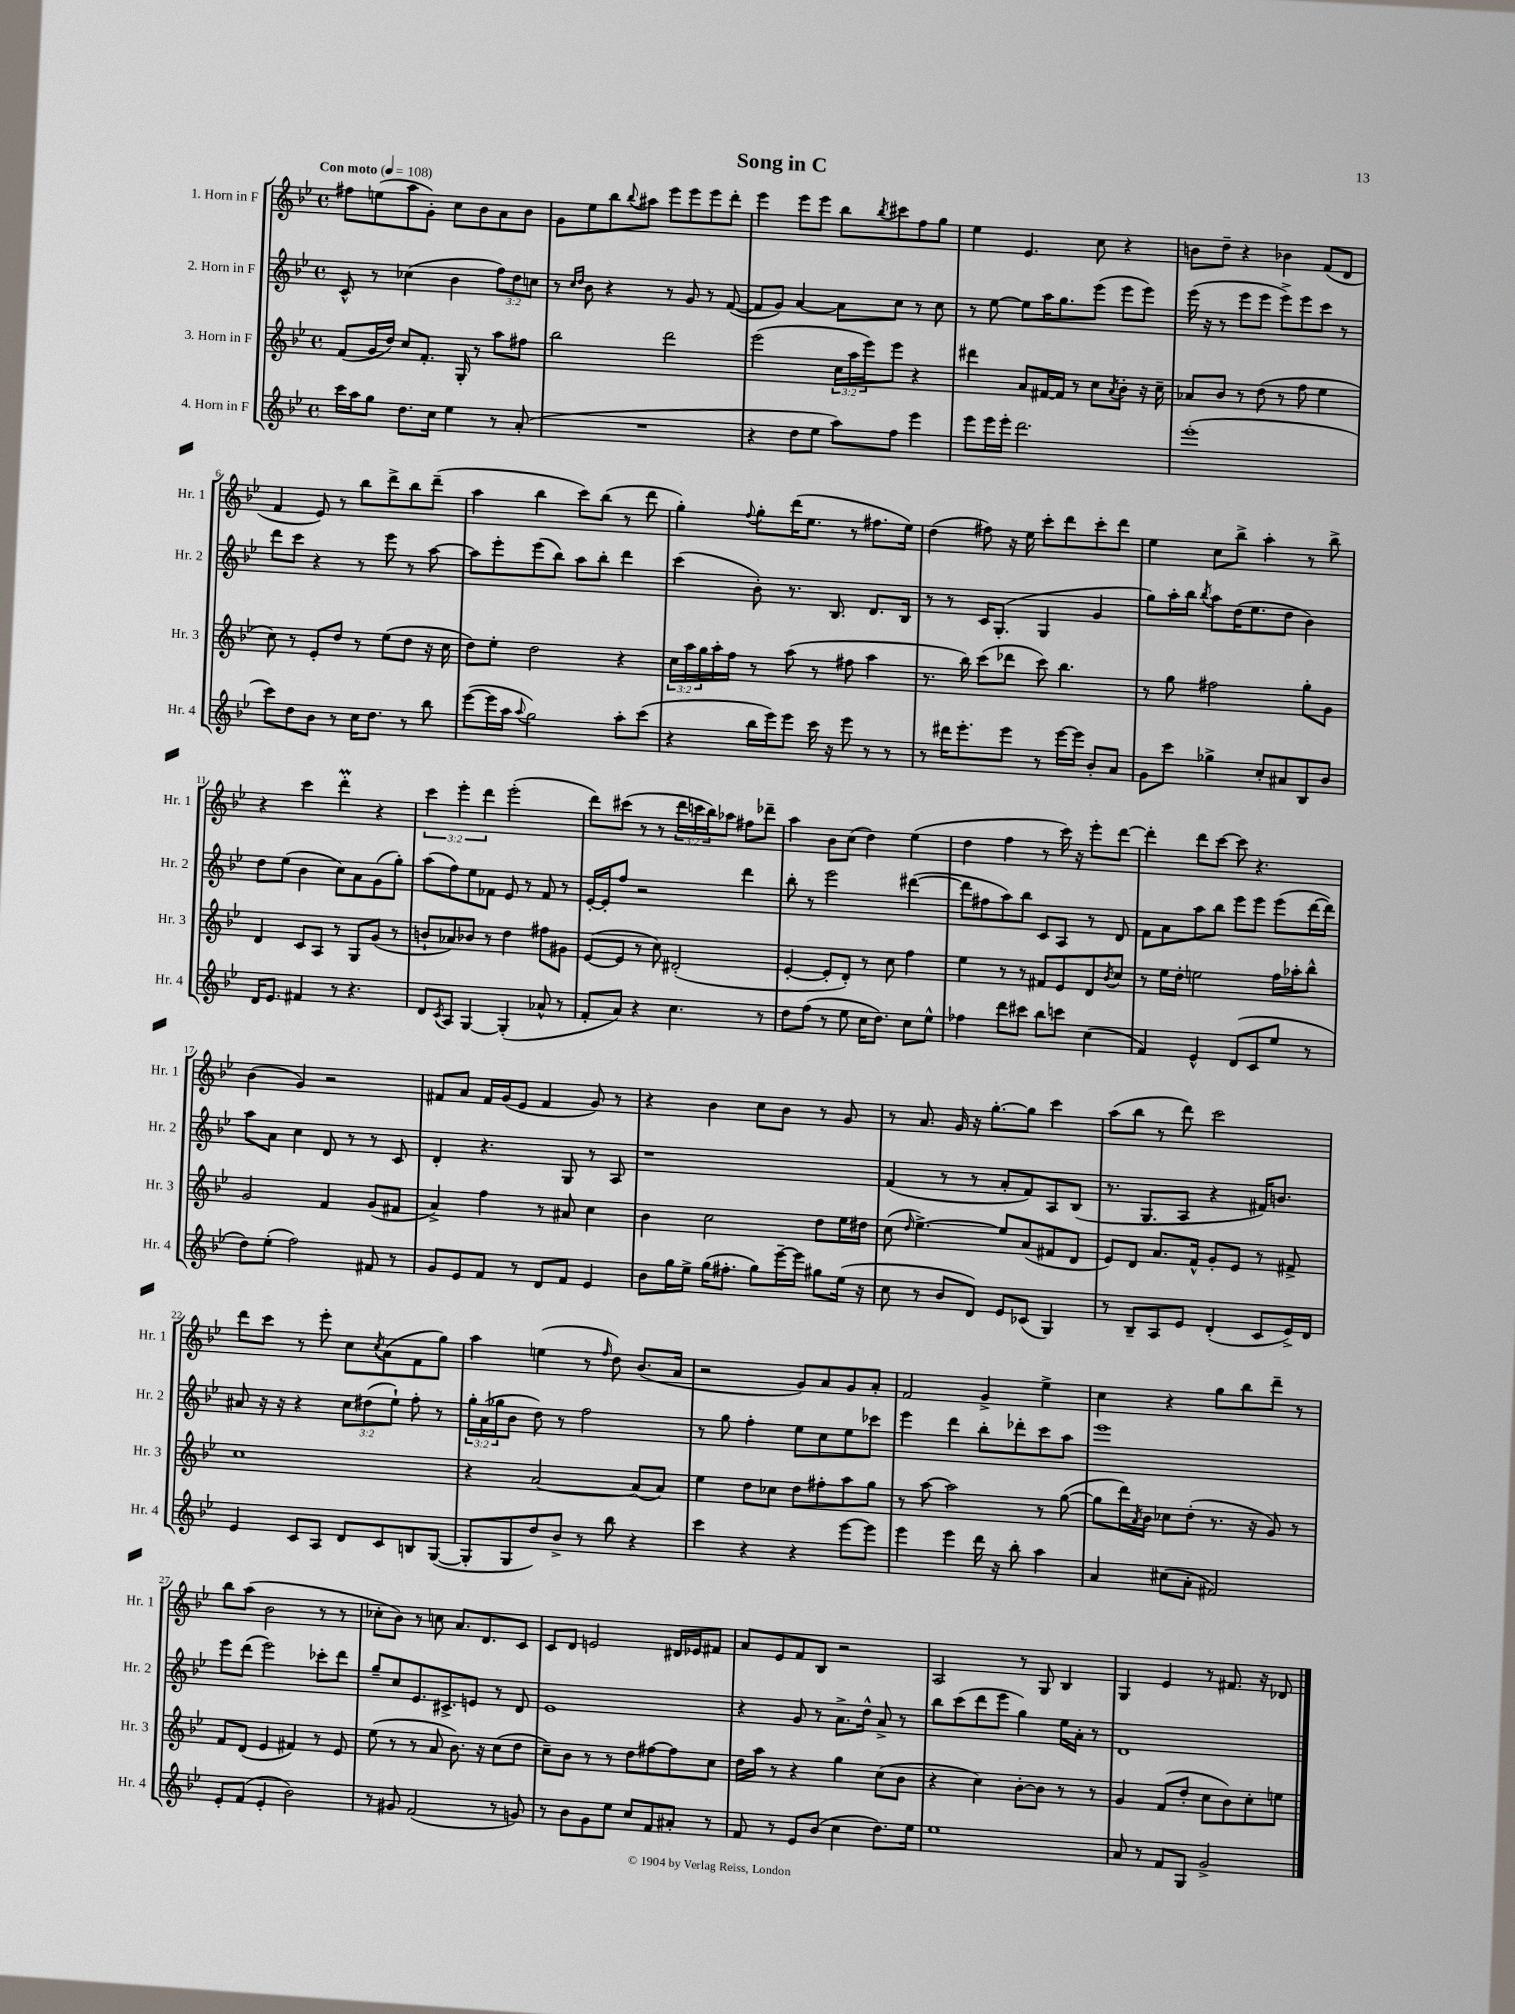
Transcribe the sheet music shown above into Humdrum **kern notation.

**kern	**kern	**kern	**kern
*staff4	*staff3	*staff2	*staff1
*clefG2	*clefG2	*clefG2	*clefG2
*k[b-e-]	*k[b-e-]	*k[b-e-]	*k[b-e-]
*M4/4	*M4/4	*M4/4	*M4/4
*met(c)	*met(c)	*met(c)	*met(c)
*MM108	*MM108	*MM108	*MM108
16ccc	(8f	8c^^	8ff#
16aa	.	.	.
8gg	16g	8r	(8ee
.	16dd)	.	.
8.dd	8cc	(4cc-	8aa
.	8.f'	.	8g')
16cc	.	.	.
4ee-	.	4b-	8cc
.	16G'	.	.
.	8r	.	8b-
8r	8aa	12ff)	8a
.	.	12dd	.
(8a'	8ff#	.	8b-
.	.	12cc	.
=	=	=	=
1r	2bb-	8r	8g
.	.	16qqcc	.
.	.	16qqdd	.
.	.	8b-	8ee-
.	.	4r	8bb-
.	.	.	8qqbb-
.	.	.	8aa#
.	2ddd	8r	8eee-
.	.	8g	8eee-
.	.	8r	8eee-
.	.	([8f	8ddd'
=	=	=	=
4r	(2eee-	8f]	4eee-
.	.	8g)	.
8dd	.	[4a	8eee-
8ee-	.	.	8eee-
8aa)	24cc	8a]	8bb-
.	24aa	.	.
.	24eee-)	.	.
.	.	.	8qbb-
8ff	8eee-	8cc	8ccc#
4eee-	4r	8r	8ff
.	.	8cc	8gg
=	=	=	=
8eee-	4ddd#	8r	4ee-
16eee-	.	[8ee-	.
16eee-'	.	.	.
2.ddd	8a	8ee-]	4.e-
.	[16f#	16aa	.
.	16f#]	8.gg	.
.	8r	.	.
.	8cc	(8eee-	8cc
.	8qa	.	.
.	8b-'	8eee-	4r
.	16r	8eee-)	.
.	16cc~	.	.
=	=	=	=
(1eee-'	8a-	(16eee-	8b
.	.	16r	.
.	8b-	8r	8dd~
.	8r	8eee-	4r
.	(8dd	8eee-	.
.	8r	8eee-^)	4b-
.	8ff	8eee-	.
.	4ee-	8ccc	(8f
.	.	8r	8d
=	=	=	=
8ccc)	8cc)	8ddd	4f
8dd	8r	8ccc	.
8b-	8e-'	4r	8e-)
8r	8dd	.	8r
16cc	8r	8r	8bb-
8.dd	.	.	.
.	(8ee-	8eee-	8ddd^
8r	8dd	8r	8bb-
8bb-	16r	[8aa	(8ddd~
.	16cc	.	.
=	=	=	=
([8eee-	8dd)	8aa]	4aa
16eee-]	8ee-'	8eee-'	.
16aa	.	.	.
8qqaa	.	.	.
2gg)	2dd	(8eee-	4bb-
.	.	8bb-)	.
.	.	8aa	8ccc)
.	.	8bb-'	(8bb-
8aa'	4r	4ddd	8r
(8ccc	.	.	8ddd
=	=	=	=
4r	24cc	(4ccc	4gg')
.	24aa	.	.
.	24gg	.	.
.	16aa'	.	.
.	16ff	.	.
.	.	.	8qqff
16bb-	8r	8b-')	8gg'
16eee-)	.	.	.
8eee-	(8aa	8.r	(16ddd
.	.	.	8.ee-
16ccc	8r	.	.
16r	.	8.B-	.
8eee-	8ff#	.	8r
8r	4aa	8.d	8.ff#
8r	.	.	.
.	.	16B-	16ee-)
=	=	=	=
8r	8.r	8r	(4dd
16ddd#	.	8r	.
8.eee-'	16bb-)	.	.
.	(8ccc	16c	8ff#)
.	.	(8.G'	.
8eee-	8ddd-	.	16r
.	.	.	16ee-
8r	8ccc)	4G	8ccc'
[16eee-	4.bb-	.	8ddd
16eee-]	.	.	.
8b-'	.	4g	8ccc'
8a	.	.	8ddd
=	=	=	=
8g	8r	8gg)	4ee-
8ccc	8gg	16aa'	.
.	.	16bb-	.
.	.	8qbb-	.
4gg-^	2ff#	8aa	8cc
.	.	(16dd	8bb-^
.	.	8.ee-	.
8cc'	.	.	4aa'
8a#	.	8dd	.
8B-	8gg'	4b-)	8r
8b-	8g	.	8bb-^
=	=	=	=
16d	4d	8dd	4r
8.e-	.	.	.
.	.	(8ee-	.
4f#	8c	4b-	4ccc
.	8A	.	.
8r	8r	8cc)	4ddd'
4.r	8G	8a	.
.	(8g	(8g	4r
.	8r	8gg')	.
=	=	=	=
8d	8b`	(8aa	6ccc
8qc	.	.	.
8A	8a-)	8ff)	.
.	.	.	6eee-'
[4G	8b-	8ee-	.
.	.	.	6ddd
.	8r	8f-	.
(4G']	4dd	8e-	(2eee-'
.	.	8r	.
8a-^^	8ff#	8f-	.
8r	8g#	8r	.
=	=	=	=
8f'	([8e-	[16e-'	8ddd)
.	.	16e-']	.
8a)	8e-]	8ff	(8ccc#
4r	8r	2r	8r
.	8cc)	.	8r
4.cc	(2d#'	.	24ddd
.	.	.	24ccc
.	.	.	24bb-)
.	.	.	8aa-
.	.	4ddd	8ff#
8r	.	.	8ddd-~
=	=	=	=
8dd	[4e-'	8bb-'	4aa
(8ff	.	8r	.
8r	8e-']	2eee-	8b-
8ee-	8d')	.	(8cc
16cc	8r	.	4dd)
8.dd)	.	.	.
.	8cc	.	.
8cc	4ff	([4ddd#	(4ee-
8ee-^^	.	.	.
=	=	=	=
4ff-	4ee-	8ddd#]	4dd
.	.	8ff#	.
8ddd	8r	8aa)	4ff
8ccc#	8r	8bb-	.
8bb-	8f#	8c	8r
8ccc	8e-	8A	16ccc)
.	.	.	16r
(4cc	8d	8r	8eee-'
.	8qb-	.	.
.	8cc	8d	[8ddd
=	=	=	=
4f)	8r	8f	4ddd']
.	16ee-	8a	.
.	16dd'	.	.
4e-^^	2ee	8aa	8ddd
.	.	8bb-	[8ccc
(8d	.	8eee-	8ccc]
8c	.	8eee-	4.r
8ee-	16ff	(8eee-	.
.	16aa-'	.	.
8r	8bb-^^	[16ddd	.
.	.	16ddd])	.
=	=	=	=
8dd)	2g	8aa	(4b-
(8ee-'	.	8a	.
2ff)	.	4cc	4g)
.	4f	8d	2r
.	.	8r	.
8f#	(8g	8r	.
8r	8f#	8c	.
=	=	=	=
8g	4a^)	4d'	8f#
8e-	.	.	8a
8f	4ff	4.r	16f#
.	.	.	(16g
8r	.	.	8e-
8d	8r	.	4f#
8f	8a#	8G	.
4e-	4cc	8r	8g)
.	.	8A	8r
=	=	=	=
8b-	4b-	1r	4r
16gg	.	.	.
16ee-^	.	.	.
(16gg	2cc	.	4b-
8.ff#'	.	.	.
8gg)	.	.	8cc
[16eee-~	.	.	8b-
16eee-]	.	.	.
8gg#	8dd	.	8r
(16ee-	16ee-	.	8g
16r	16dd#	.	.
=	=	=	=
8cc	(8cc	(4f	8r
.	16qqdd	.	.
8r	[4.ee-^)	.	8.a
8b-	.	8r	.
.	.	.	16g
8d)	.	8r	16r
.	.	.	[8.gg'
8e-	8ee-]	8a'	.
(8c-	(8a	8f)	8gg]
4G)	8f#	8A	4ccc
.	8d	(8B-	.
=	=	=	=
8r	8e-)	8.r	(8aa
8B-~	8d	.	8bb-
.	.	8.G	.
8A	8.a	.	8r
8e-	.	8A	8ddd)
.	16f^^	.	.
(4d'	8g'	4r	2ccc
.	8e-	.	.
8c	8r	16f#)	.
.	.	8.b	.
16e-^)	8f#^	.	.
16d	.	.	.
=	=	=	=
4e-	1cc	8a#	8ddd
.	.	16r	8ccc
.	.	16r	.
8c	.	4r	8r
8A	.	.	8eee-'
8d	.	12cc	8cc
.	.	(12dd#	.
.	.	.	8qcc
8c	.	.	(8a
.	.	12ee-`)	.
8B	.	8ff'	8f
([8G	.	8r	8gg)
=	=	=	=
8G']	4r	24gg'	4aa
.	.	(24a	.
.	.	24gg-	.
8G	.	8b-	.
8dd)	[2a	8dd)	(4ee
8b-^	.	8r	.
8r	.	2ff	8r
.	.	.	16qqff
8bb-	.	.	8dd)
4r	(8a]	.	(8.b-
.	8a)	.	.
.	.	.	16a
=	=	=	=
4ccc	4ee-	8r	2r
.	.	8gg	.
4r	8dd	4ff'	.
.	8cc-	.	.
4r	8dd	8ee-	8g)
.	8ff#'	8cc	8a
[8eee-	8aa	8ee-	8g
8eee-]	8gg	8ccc-	8a'
=	=	=	=
4eee-	8r	4eee-	2f
.	[8aa	.	.
4eee-	2aa]	4ddd	.
16ddd	.	8bb-'	4g^
16r	.	.	.
8bb-'	.	8ddd-'	.
4aa	8r	8ccc	4ee-^
.	([8gg	8aa	.
=	=	=	=
4a	8gg]	1eee-	4cc
.	16ddd)	.	.
.	8qa	.	.
.	16b-	.	.
(8cc#	8cc-	.	4r
8a'	(8dd'	.	.
2f#)	8.r	.	8gg
.	.	.	8bb-
.	16r	.	.
.	8g)	.	8ddd~
.	8r	.	8r
=	=	=	=
8e-'	8f	8eee-	8bb-
(8f	(8d	(8ddd	(8aa
4e-'	4e-	2eee-)	2b-
2b-)	4f#)	.	.
.	8r	8ccc-'	8r
.	8e-	8ddd	8r
=	=	=	=
8r	(8ee-	8gg~	8cc-'
8g#	8r	8cc	8b-)
(2f	8r	8.e-	8r
.	8a	.	8cc
.	.	8.c#^	.
.	8.b-)	.	8.a
.	.	8e	.
.	16r	.	8.d
8r	(8cc	8r	.
8g)	8dd	8d	8c
=	=	=	=
8r	8cc~)	1e-	8c
8b-	8b-	.	8d
8g	8r	.	2e
8ee-	8r	.	.
8cc	8dd	.	.
8f	[8ff#	.	.
8a#'	8ff#]	.	16d#
.	.	.	16e-
8r	8cc	.	8f#
=	=	=	=
8f	16dd	4r	8a
.	16aa	.	.
8r	8r	.	8e-
8e-	4r	8g	8f
(8b-	.	8r	8B-
4cc	4gg	8.a^	2r
.	.	16dd^^	.
8.dd)	(8cc	8a^	.
.	8b-	8r	.
16ee-	.	.	.
=	=	=	=
1ee-	4r	8bb-	2A
.	.	(8ccc	.
.	4cc)	8ddd	.
.	.	8eee-	.
.	[8b-'	4gg)	8r
.	8b-]	.	8G
.	8r	16ee-	4B-
.	.	16a'	.
.	8r	8r	.
=	=	=	=
8a	4g	1d	4G
8r	.	.	.
8f	(8f	.	4e-
8G	8dd'	.	.
2g^	8cc	.	8r
.	8b-)	.	8.f#
.	8cc'	.	.
.	.	.	16r
.	8ee	.	8d-
==	==	==	==
*-	*-	*-	*-
